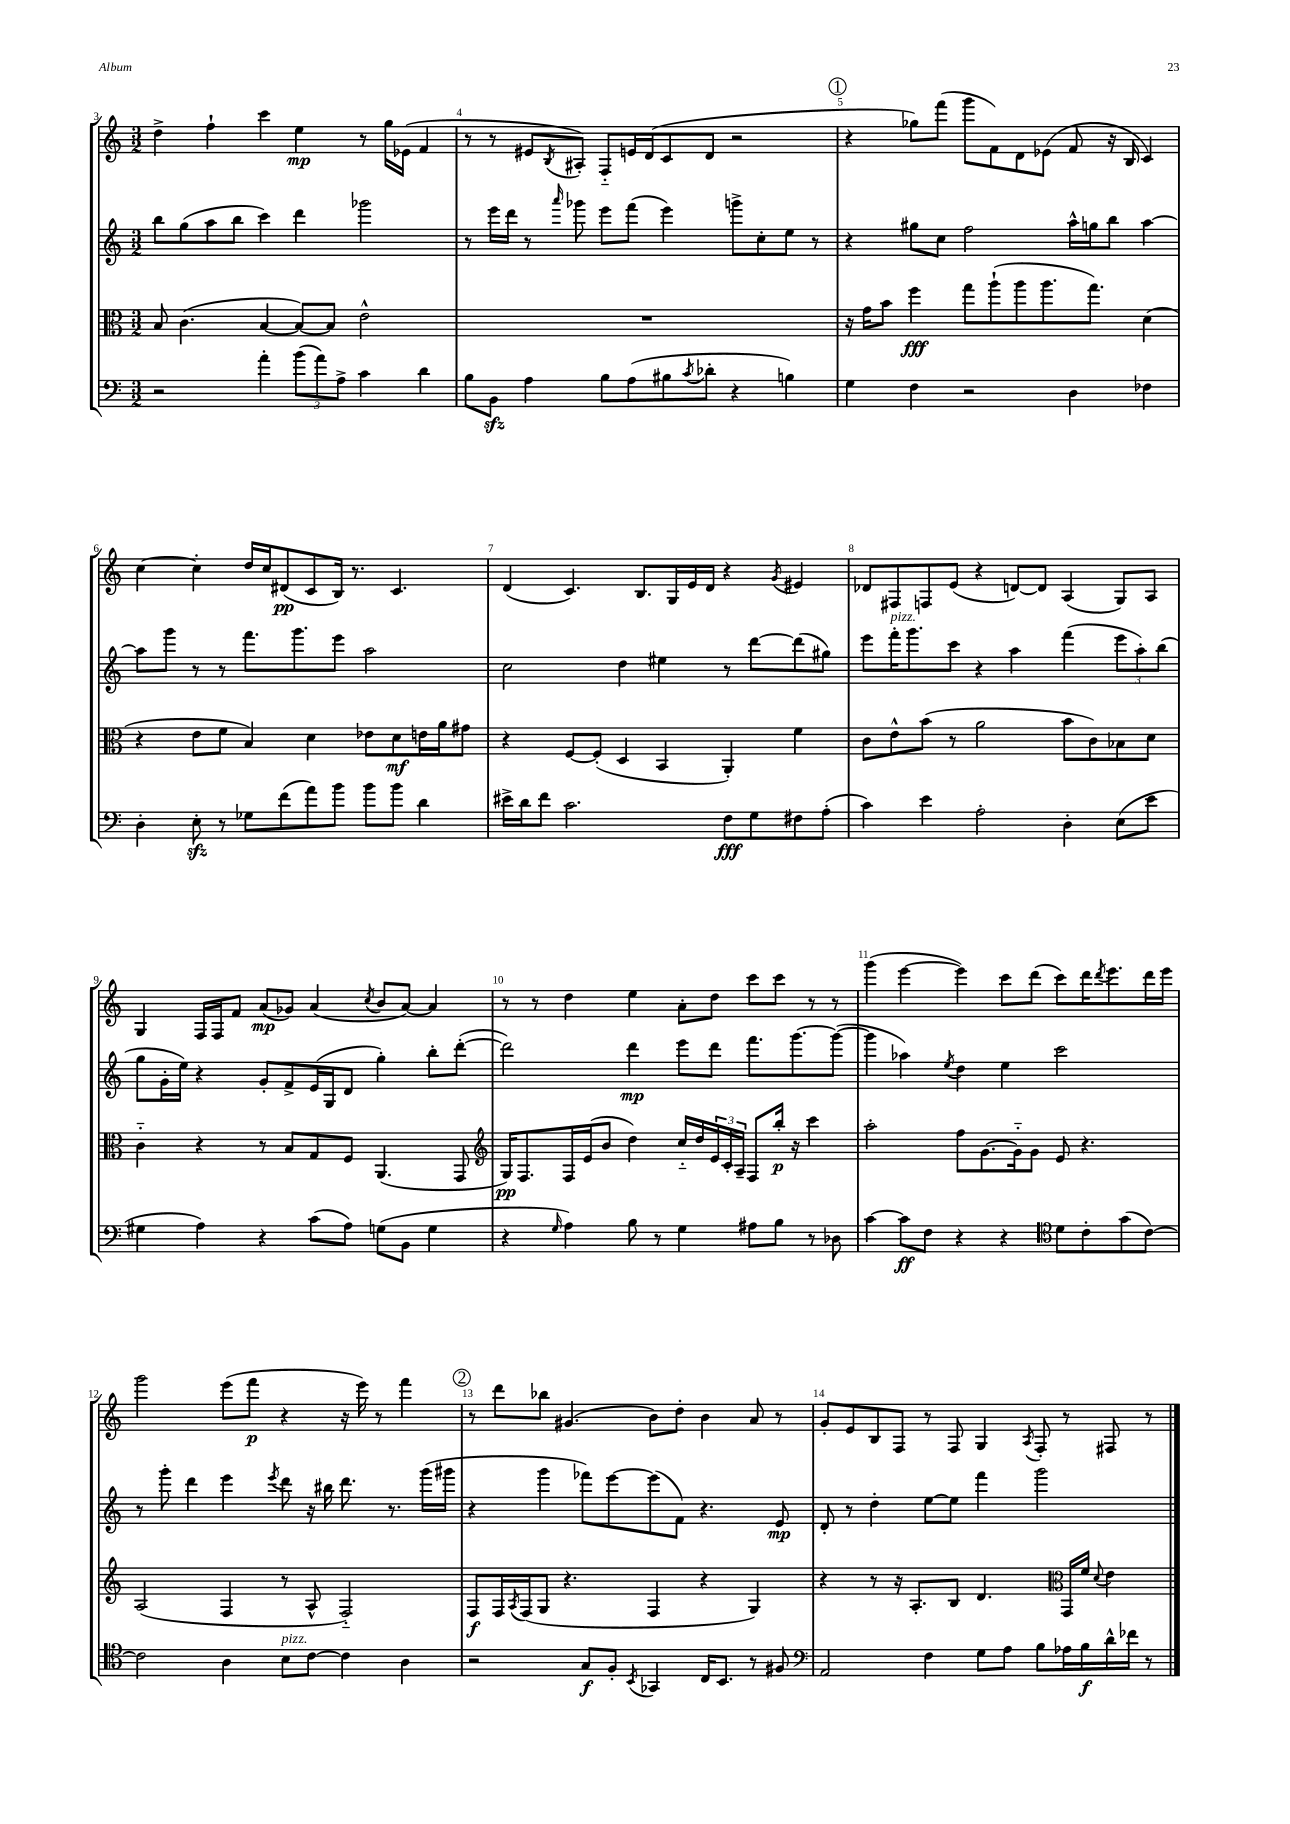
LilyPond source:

<<
\new StaffGroup <<
\new Staff = "s0" {
    \clef treble \key c \major \numericTimeSignature \time 3/2
    d''4-> f''4-! c'''4 e''4\mp r8 g''16 ees'16( f'4 |
    r8 r8 eis'8 \acciaccatura { b8 } ais8-.) f8-_ e'16 d'16( c'8 d'8 r2 |
    \mark \markup { \circle "1" } r4 ges''8) f'''8( g'''8 f'8) d'8 ees'8( f'8 r16 b16 c'4) |
    c''4~ c''4-. d''16 c''16 dis'8\pp( c'8 b16) r8. c'4. |
    d'4( c'4.) b8. g16 e'16 d'16 r4 \acciaccatura { g'8 } eis'4 |
    des'8 fis8 f8 e'8( r4 d'8~) d'8 a4( g8) a8 |
    g4 f16 f16 f'8 a'8\mp( ges'8) a'4( \acciaccatura { c''8 } b'8 a'8~) a'4 |
    r8 r8 d''4 e''4 a'8-. d''8 c'''8 c'''8 r8 r8 |
    g'''4( e'''4~ e'''4) c'''8 d'''8( c'''8) d'''16 \acciaccatura { d'''8 } e'''8. d'''16 e'''16 |
    g'''2 e'''8( f'''8\p r4 r16 e'''16) r8 f'''4 |
    \mark \markup { \circle "2" } r8 d'''8 bes''8 gis'4.( b'8) d''8-. b'4 a'8 r8 |
    g'8-. e'8 b8 f8 r8 f8 g4 \acciaccatura { a8 } f8-. r8 fis8 r8 \bar "|." |
}
\new Staff = "s1" {
    \clef treble \key c \major \numericTimeSignature \time 3/2
    b''8 g''8( a''8 b''8 c'''4) d'''4 ges'''2 |
    r8 e'''16 d'''16 r8 \grace { a'''16 } ges'''8 e'''8 f'''8( e'''4) g'''8-> c''8-. e''8 r8 |
    \mark \markup { \circle "1" } r4 gis''8 c''8 f''2 a''16-^ g''16 b''8 a''4~ |
    a''8 g'''8 r8 r8 f'''8. g'''8. e'''8 a''2 |
    c''2 d''4 eis''4 r8 d'''8~ d'''8( gis''8) |
    e'''8 f'''16-.^\markup { \italic "pizz." } g'''8. c'''8 r4 a''4 f'''4( \tuplet 3/2 { e'''8 a''8-.) b''8( } |
    g''8 g'16-. e''16) r4 g'8-. f'8-> e'16( g16 d'8 g''4-.) b''8-. d'''8~-.( |
    d'''2) d'''4\mp e'''8 d'''8 f'''8. g'''8.~ g'''8~( |
    g'''4 aes''4) \acciaccatura { e''8 } d''4 e''4 c'''2 |
    r8 g'''8-. d'''4 e'''4 \acciaccatura { e'''8 } d'''8 r16 bis''16 d'''8. r8. g'''16( gis'''16 |
    \mark \markup { \circle "2" } r4 g'''4 fes'''8) e'''8~ e'''8( f'8) r4. e'8\mp |
    d'8-. r8 d''4-. e''8~ e''8 f'''4 g'''2 \bar "|." |
}
\new Staff = "s2" {
    \clef alto \key c \major \numericTimeSignature \time 3/2
    b8 c'4.( b4~ b8~) b8 e'2-^ |
    R1. |
    \mark \markup { \circle "1" } r16 g'16 b'8 f''4\fff g''8 a''8-!( a''8 a''8. g''8.) d'4( |
    r4 e'8 f'8 b4) d'4 ees'8 d'8\mf e'16 a'16 gis'8 |
    r4 f8~ f8-.( d4 b,4 a,4-.) f'4 |
    c'8 e'8-^ b'8( r8 a'2 b'8 c'8) bes8 d'8 |
    c'4-_ r4 r8 b8 g8 f8 a,4.( g,8 |
    \clef treble g16\pp) f8. f16 e'16( b'8 d''4) c''16-_ d''16 \tuplet 3/2 { e'16 c'16-. a16-- } f8 b''16-.\p r16 c'''4 |
    a''2-. f''8 g'8.~ g'16-_ g'8 e'8 r4. |
    a2( f4 r8 a8-^ f2-_) |
    \mark \markup { \circle "2" } f8\f f16 \acciaccatura { a8 } f16( g8 r4. f4 r4 g4) |
    r4 r8 r16 a8.-. b8 d'4. \clef alto g,16 f'16 \appoggiatura { d'8 } e'4 \bar "|." |
}
\new Staff = "s3" {
    \clef bass \key c \major \numericTimeSignature \time 3/2
    r2 a'4-. \tuplet 3/2 { b'8( a'8) a8-> } c'4 d'4 |
    b8 b,8\sfz a4 b8 a8( bis8 \acciaccatura { c'8 } des'8-. r4 b4) |
    \mark \markup { \circle "1" } g4 f4 r2 d4 fes4 |
    d4-. e8-.\sfz r8 ges8 f'8( a'8) b'8 b'8 b'8 d'4 |
    eis'16-> d'16 f'8 c'2. f8\fff g8 fis8 a8-.( |
    c'4) e'4 a2-. d4-. e8( e'8 |
    gis4 a4) r4 c'8( a8) g8( b,8 g4 |
    r4 \grace { g16 } a4) b8 r8 g4 ais8 b8 r8 des8 |
    c'4~ c'8\ff f8 r4 r4 \clef tenor d'8 c'8-. g'8( c'8~) |
    c'2 a4 b8^\markup { \italic "pizz." } c'8~ c'4 a4 |
    \mark \markup { \circle "2" } r2 g8\f f8-. \acciaccatura { b,8 } ges,4 c16 b,8. r8 fis8 |
    \clef bass a,2 f4 g8 a8 b8 aes16 b16\f d'16-^ fes'16 r8 \bar "|." |
}
>>
>>
\layout { \context { \Score currentBarNumber = #3 \override BarNumber.break-visibility = ##(#f #t #t) barNumberVisibility = #all-bar-numbers-visible } }
